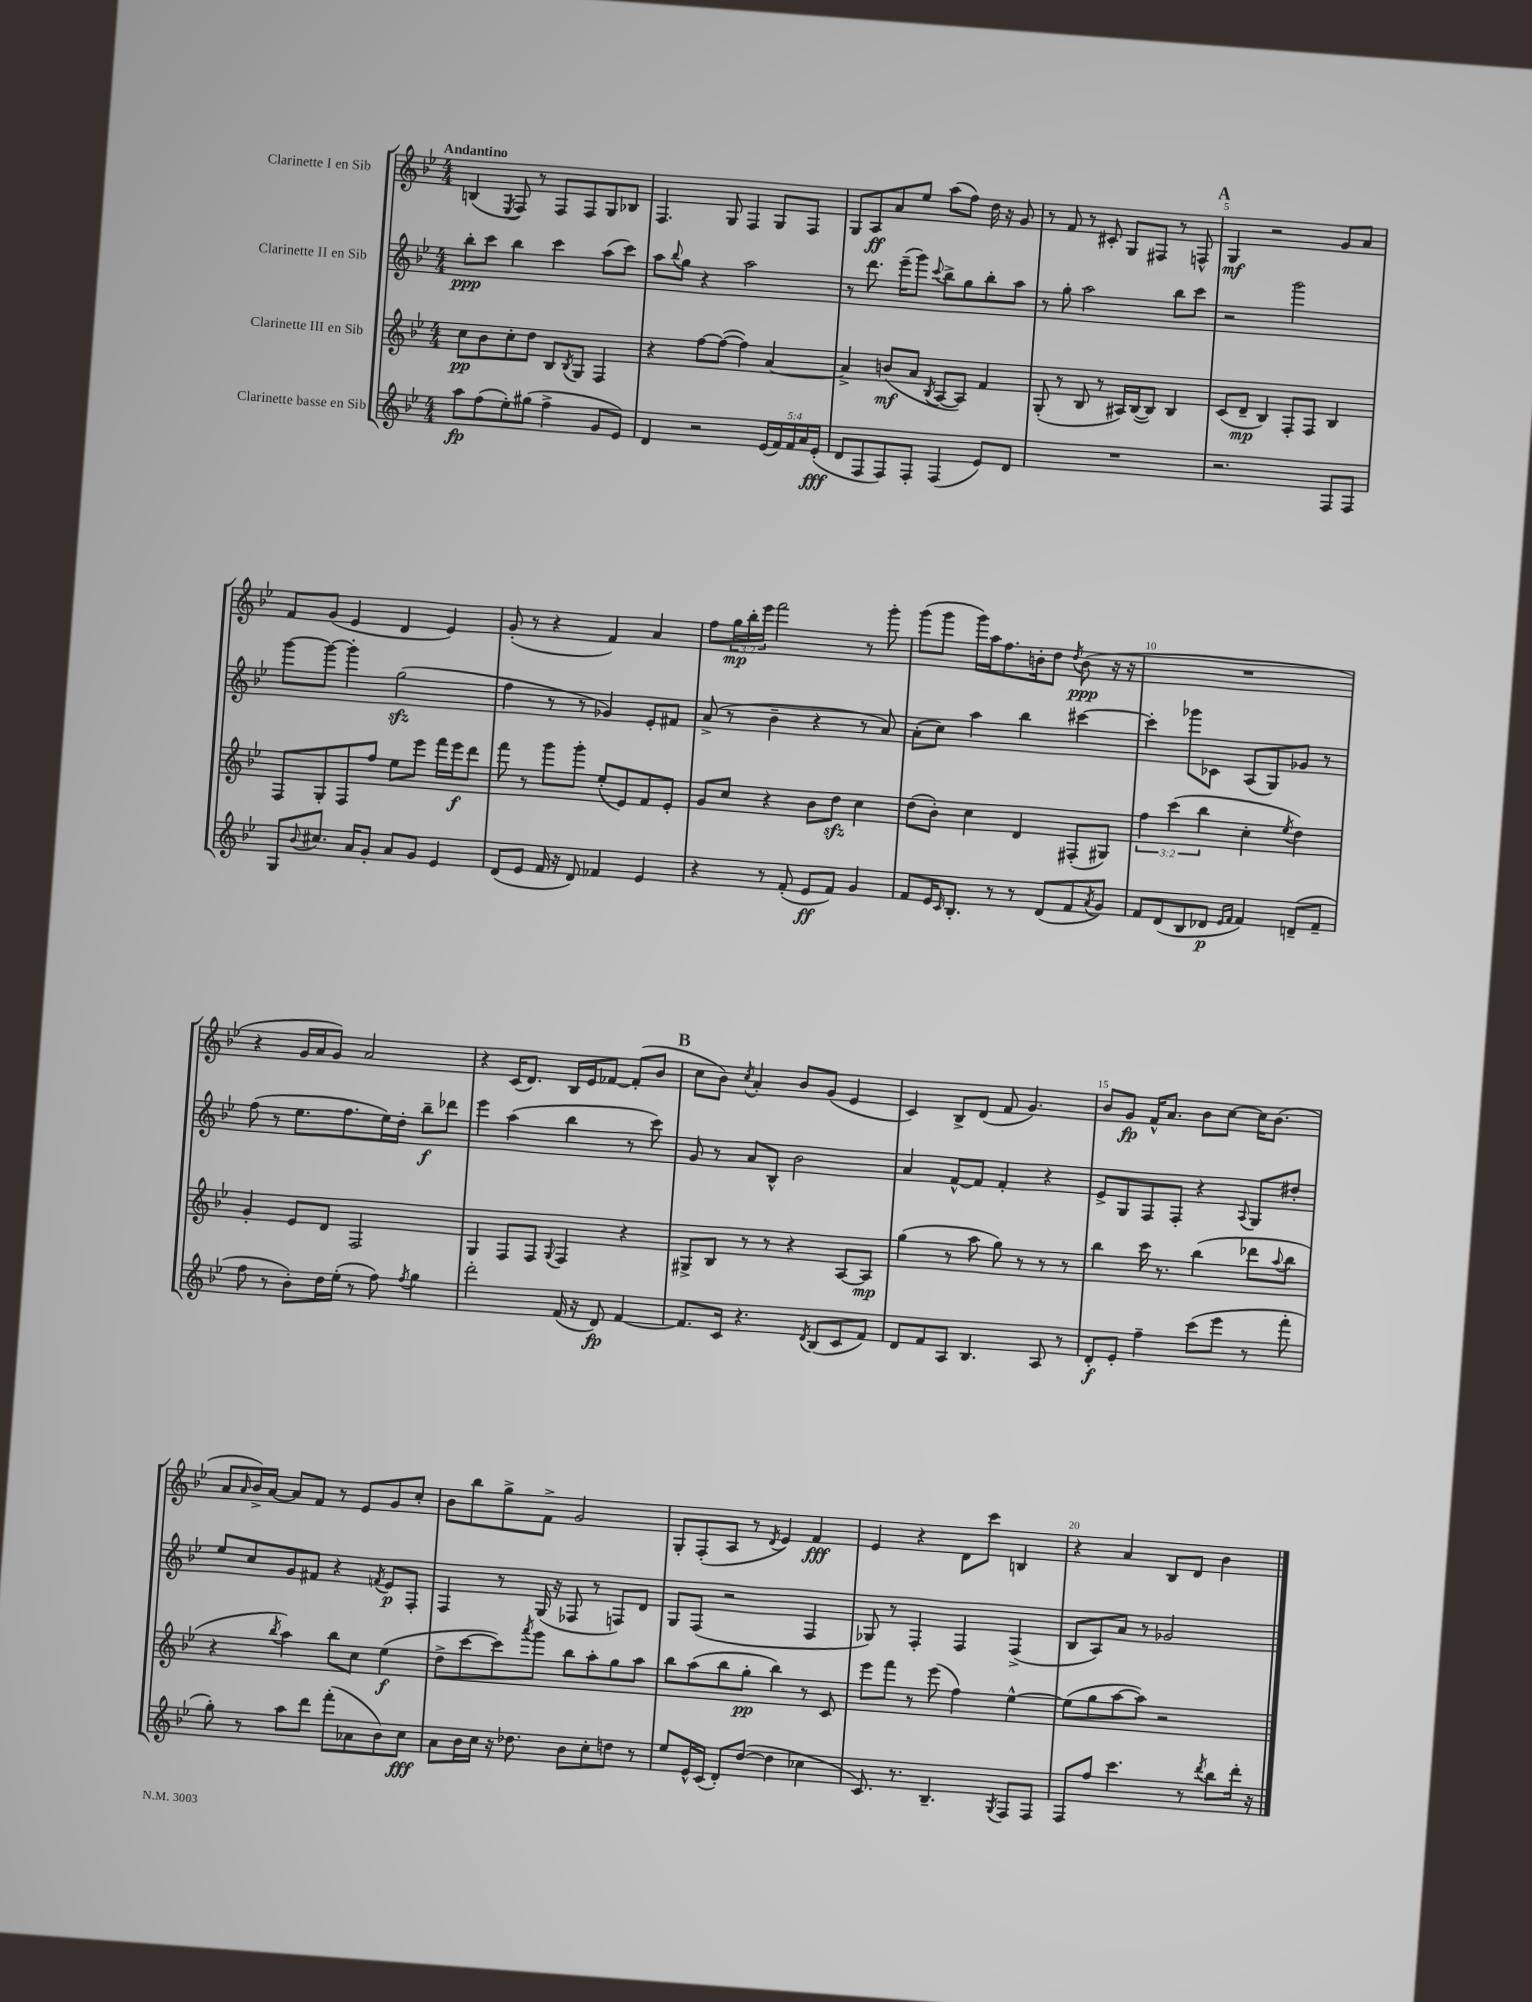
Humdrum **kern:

**kern	**kern	**kern	**kern
*staff4	*staff3	*staff2	*staff1
*clefG2	*clefG2	*clefG2	*clefG2
*k[b-e-]	*k[b-e-]	*k[b-e-]	*k[b-e-]
*M4/4	*M4/4	*M4/4	*M4/4
8aa	8cc	8bb-'	(4B
(8ff	8b-	8ccc	.
.	.	.	8qE-
8ee-')	8cc'	4bb-	8F)
(8gg#	8dd	.	8r
4ff^	8B-	4ccc	8F
.	8qB-	.	.
.	8G	.	8F
8g	4F	(8aa	8G
8e-)	.	8ccc)	8B-
=	=	=	=
4d	4r	8aa	4.F
.	.	8qqbb-	.
.	.	8gg	.
2r	[8ff	4r	.
.	(8ff_	.	8G
.	4ff])	2aa	4F
(20e-	[4a	.	8G
20f)	.	.	.
20f	.	.	.
.	.	.	8F
20a	.	.	.
(20e-'	.	.	.
=	=	=	=
8d	4a^]	8r	8G
8F	.	8.ddd	8A
8F)	(8b	.	8a
.	.	(16eee-~	.
8F'	8a	8ggg)	8ee-
.	8qB-	8qqccc	.
(4F	[8A	8bb-^	(8aa
.	8A])	8gg	8ff)
8e-)	4f	8bb-'	16dd
.	.	.	16r
8d	.	8aa	8g
=	=	=	=
1r	(8G'	8r	8r
.	8r	8gg'	8f
.	8B-	2aa	8r
.	8r	.	8c#'
.	16A#)	.	8G
.	([16B-	.	.
.	8B-])	.	8F#
.	4B-	8bb-	8r
.	.	8ccc	8F^^
=	=	=	=
2.r	(8c	2r	4G
.	8d~	.	.
.	4B-)	.	2r
.	8F'	2ggg	.
.	8F	.	.
8F	4B-	.	8g
8F	.	.	8a
=	=	=	=
8G	8F	[8ggg	8f
8qqb-	.	.	.
8.cc#	8G'	8ggg_	(8g
.	8F	4ggg']	4e-
16a	.	.	.
8g'	8ff	.	.
8a	8ee-	(2gg	4d
8g	8eee-	.	.
4e-	16fff	.	4e-)
.	16eee-	.	.
.	8ddd	.	.
=	=	=	=
(8d	8fff	4ff	(8g'
8e-	8r	.	8r
16f	8ggg	8r	4r
16r	.	.	.
8d)	8ggg'	8r	.
4f-	(8ee-'	4g-)	4f)
.	8e-)	.	.
4e-	8f	8e-'	4a
.	8e-'	8f#	.
=	=	=	=
4r	8g	(8a^	8ff
.	8cc	8r	24gg
.	.	.	24bb-'
.	.	.	24eee-
8r	4r	4b-~	2fff
(8f'	.	.	.
8e-	8b-	4r	.
8f)	8dd	.	.
4g	4cc	8r	8r
.	.	8a)	8ggg'
=	=	=	=
8f	(8dd	(8a'	(8ggg
16e-	8b-')	8cc)	8ggg
16qqc	.	.	.
8.B-'	.	.	.
.	4cc	4aa	16ggg)
.	.	.	16aa
8r	.	.	8.ff
8r	4d	4bb-	.
.	.	.	16b'
(8d	.	.	8dd
.	.	.	8qdd
8f	(8F#'	[4ccc#	(8b
8qa	.	.	.
8g)	8G#)	.	16r
.	.	.	16r
=	=	=	=
8f	6ff	4ccc#']	1r
(8d	.	.	.
.	(6ccc	.	.
8B-	.	8ggg-	.
.	6bb-	.	.
8d-	.	8c-	.
16qqe-	.	.	.
16qqf	.	.	.
4f)	4cc'	(8A	.
.	.	8G)	.
.	8qee-	.	.
(8d~	4dd)	8g-	.
8f~	.	8r	.
=	=	=	=
8ff	4g'	(8ff	4r
8r	.	8r	.
8b-')	8e-	8.ee-	16g
.	.	.	16a
16dd	8d	.	8g)
(16ee-'	.	8.ff	.
8r	2F	.	2a
8ff)	.	16ee-)	.
.	.	16dd'	.
8qff	.	.	.
4gg	.	8bb-~	.
.	.	8ddd-	.
=	=	=	=
2ddd'	4G	4eee-	4r
.	8F	(4aa	(16c
.	.	.	8.d)
.	8F	.	.
.	8qqG	.	.
(16f	4F	4bb-	16B-
16r	.	.	16e-
8d)	.	.	[8f-
[4f	4r	8r	(8f-']
.	.	8ccc)	8b-
=	=	=	=
8.f]	8G#^	8g	8cc
.	8B-	8r	8b-)
16c	.	.	.
.	.	.	8qcc
4.r	8r	8a	4a'
.	8r	8B-^^	.
.	4r	2b-	8b-
8qd	.	.	.
(8B-	.	.	(8g
8c	[8A	.	4e-
8f)	8A]	.	.
=	=	=	=
8d	(4gg	4a	4c)
8f	.	.	.
8A	8r	[8f^^	8B-^
4.B-	8aa	8f]	(8d
.	8gg)	4f'	8f
.	8r	.	4.g)
8A	8r	4r	.
8r	8r	.	.
=	=	=	=
8d'	4bb-	8e-^	8b-
8e-'	.	8G	8g
4ff~	16ccc	8F	16f^^
.	8.r	.	8.a
.	.	8F'	.
(8ccc	(4bb-	4r	8b-
8eee-	.	.	[8cc
.	.	8qqA	.
8r	8ddd-	8G	16cc]
.	.	.	(8.b-
.	8qqaa	.	.
8fff'	8bb-	8dd#'	.
=	=	=	=
8gg')	4r	8ee-	8a
.	.	.	16qqa
8r	.	8cc	16b-^)
.	.	.	[16a
.	8qbb-	.	.
8aa	4aa)	8g	8a]
8ddd	.	8f#	8f
(8fff'	8bb-	4r	8r
8a-	8cc	.	8e-
.	.	8qf	.
8b-)	(4ee-	8e-	8g
8cc	.	8F'	8cc'
=	=	=	=
8a	8dd^	4F	8b-
16b-	[8ccc	.	8bb-
16cc	.	.	.
16r	8ccc])	8r	8gg^
8.dd-	.	.	.
.	8qaaa	.	.
.	8ggg	(16G	8f^
.	.	16r	.
8b-	8bb-	8F-	2g
8cc'	8aa'	8r	.
8dd	8gg	8F)	.
8r	8aa	8d	.
=	=	=	=
8ee-	8bb-	8G	8G'
16e-^^	(8aa	(8F	(8F'
(16c	.	.	.
8d')	8bb-	2r	8A
([8dd	8gg'	.	8r
.	.	.	8qd
4dd]	4bb-)	.	4e-)
4cc-	8r	4F	4f
.	8c	.	.
=	=	=	=
8.c)	8eee-	8G-)	4e-
.	8fff	8r	.
8.r	.	.	.
.	8r	4F'	4r
4.B-~	(8eee-	.	.
.	4ff)	4F	8d
.	.	.	8ccc
8qG	.	.	.
8F	[4ee-^^	(4F^	4B
8F	.	.	.
=	=	=	=
8F	(8ee-]	8B-	4r
8ff	8gg	8A)	.
4.ccc	[8aa	8a	4a
.	8aa])	8r	.
.	2r	2g-	8B-
8r	.	.	8d
8qddd	.	.	.
8bb-	.	.	4b-
16ddd'	.	.	.
16r	.	.	.
==	==	==	==
*-	*-	*-	*-
